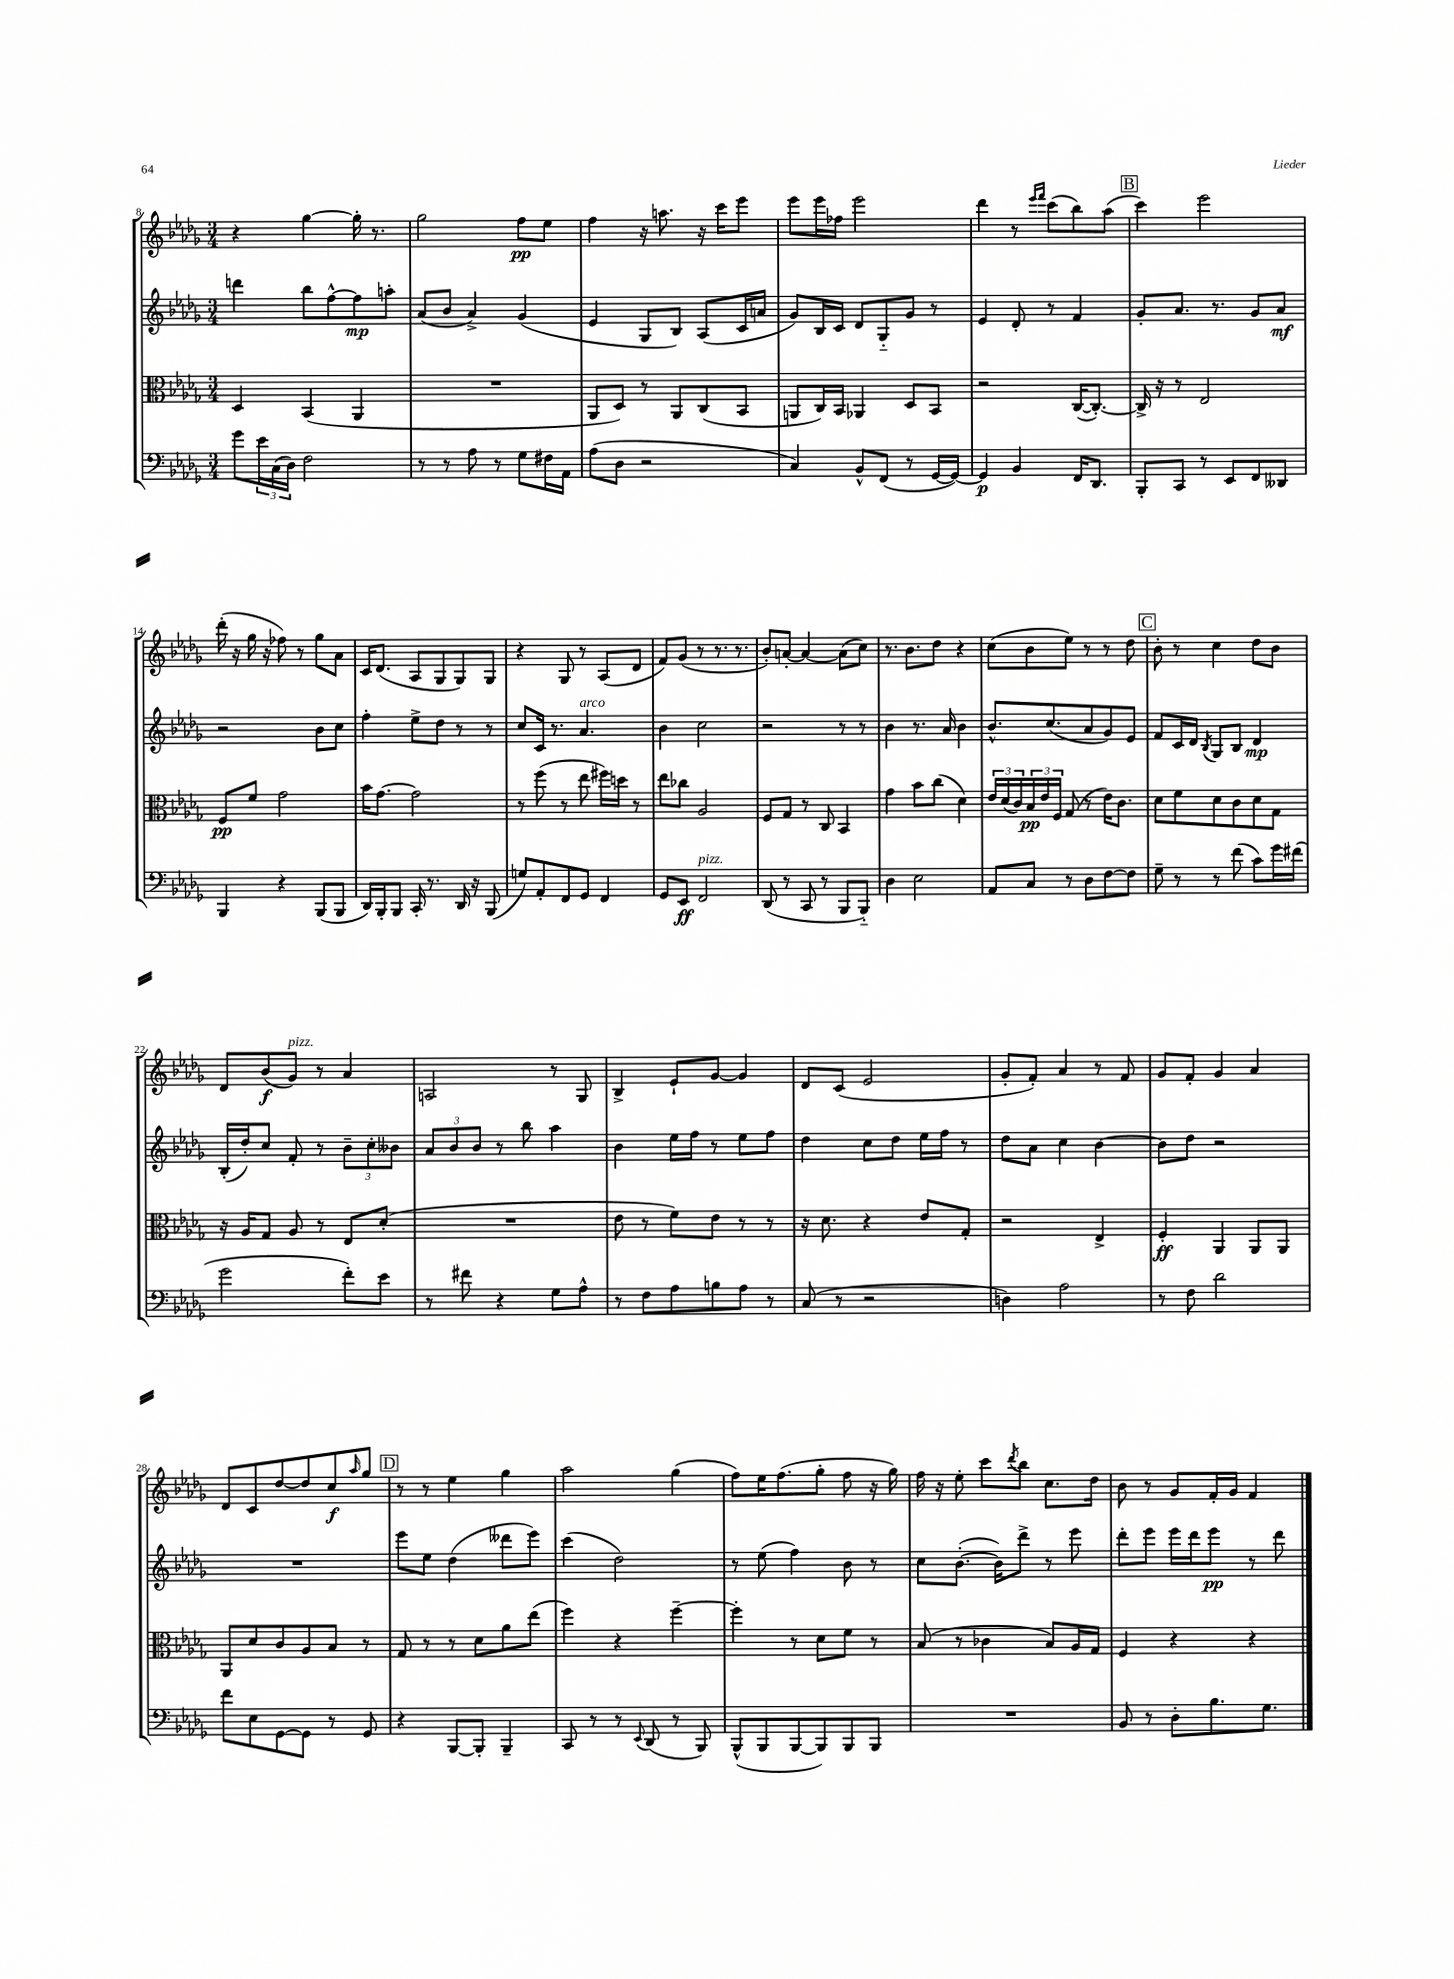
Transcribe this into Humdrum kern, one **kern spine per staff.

**kern	**kern	**kern	**kern
*staff4	*staff3	*staff2	*staff1
*clefF4	*clefC3	*clefG2	*clefG2
*k[b-e-a-d-g-]	*k[b-e-a-d-g-]	*k[b-e-a-d-g-]	*k[b-e-a-d-g-]
*M3/4	*M3/4	*M3/4	*M3/4
8g-	4D-	4ddd	4r
24e-	.	.	.
(24C	.	.	.
24D-)	.	.	.
2F	(4BB-	8bb-	[4gg-
.	.	[8ff^^	.
.	4AA-	8ff]	16gg-']
.	.	.	8.r
.	.	8aa'	.
=	=	=	=
8r	2.r	(8a-	2gg-
8r	.	8b-	.
8A-	.	4a-^)	.
8r	.	.	.
8G-	.	(4g-	8ff
16F#	.	.	8ee-
16AA-	.	.	.
=	=	=	=
(8A-	8AA-	4e-	4ff
8D-	8D-)	.	.
2r	8r	8G-	16r
.	.	.	8.aa
.	8AA-	8B-)	.
.	(8C	(8A-	16r
.	.	.	16ccc
.	8BB-	16c	8eee-
.	.	16a	.
=	=	=	=
4C)	8AA	8g-)	8eee-
.	16C)	16B-	16eee-
.	16BB-	16c	16ff-
8BB-^^	4AA-	8d-	2eee-
(8FF	.	8G-'~	.
8r	8D-	8g-	.
[16GG-	8BB-	8r	.
16GG-_)	.	.	.
=	=	=	=
4GG-]	2r	4e-	4ddd-
4BB-	.	8d-'	8r
.	.	.	16qqeee-
.	.	.	16qqfff
.	.	8r	(8ccc
16FF	([16C	4f	8bb-)
8.DD-	8.C'_)	.	.
.	.	.	(8aa-
=	=	=	=
8BBB-'	16C^]	8g-'	4ccc)
.	16r	.	.
8CC	8r	8.a-	.
8r	2E-	.	2eee-
.	.	8.r	.
8EE-	.	.	.
8FF	.	8g-	.
8DD--	.	8a-	.
=	=	=	=
4BBB-	8F	2r	(16ddd-'
.	.	.	16r
.	8f	.	16gg-
.	.	.	16r
4r	2g-	.	8ff-)
.	.	.	8r
(8BBB-	.	8b-	8gg-
8BBB-	.	8cc	8a-
=	=	=	=
16DD-)	16b-	4ff'	16c
16BBB-'	[8.g-	.	(8.d-
8BBB-	.	.	.
16CC'	2g-]	8ee-^	8A-
8.r	.	.	.
.	.	8dd-	8G-
16DD-	.	8r	8G-)
16r	.	.	.
(8BBB-	.	8r	8G-
=	=	=	=
8G)	8r	8cc	4r
8AA-'	(8ff	16c	.
.	.	8.r	.
8FF	8r	.	8G-
8GG-	8ee-	4.a-	8r
4FF	16ff#)	.	(8A-
.	16dd	.	.
.	8r	.	8d-
=	=	=	=
8GG-	8ee-	4b-	8f)
8EE-	8cc-	.	(8g-
2FF	2A-	2cc	8r
.	.	.	8.r
.	.	.	8.r
=	=	=	=
(8DD-	8F	2r	8b-')
8r	8G-	.	[8a'
8CC	8r	.	4a_
8r	8C	.	.
8BBB-	4BB-	8r	(8a]
8BBB-'~)	.	8r	8cc)
=	=	=	=
4D-	4g-	4b-	8.r
.	.	.	8.b-
2E-	8b-	8.r	.
.	(8cc	.	8dd-
.	.	16a-	.
.	4d-)	4b-	4r
=	=	=	=
8AA-	24e-	8.b-^^	(8cc
.	(24d-	.	.
.	24c)	.	.
8C	24B-	.	8b-
.	24e-	.	.
.	.	(8.cc	.
.	24F	.	.
8r	(8G-	.	8ee-)
8D-	8r	8a-	8r
[8F	16e-)	8g-)	8r
.	8.c	.	.
8F]	.	8e-	8dd-
=	=	=	=
8G-~	8d-	8f	8b-'
8r	8f	16c	8r
.	.	16d-	.
.	.	8qB-	.
8r	8d-	8G-	4cc
(8f	8c	8B-	.
8c)	8d-	4d-	8dd-
16g-	8G-	.	8b-
(16f#	.	.	.
=	=	=	=
2g-	16r	(16B-'	8d-
.	16A-	16dd-')	.
.	8G-	8cc	(8b-
.	8A-	8f'	8g-)
.	8r	8r	8r
8f')	8E-	12b-~	4a-
.	.	12cc'	.
8e-	(8d-'	.	.
.	.	12b--	.
=	=	=	=
8r	2.r	12a-	2A
.	.	12b-	.
8f#	.	.	.
.	.	12b-	.
4r	.	8r	.
.	.	8bb-	.
8G-	.	4aa-	8r
8A-^^	.	.	8G-
=	=	=	=
8r	8e-	4b-	4B-^
8F	8r	.	.
8A-	8f)	16ee-	8e-`
.	.	16ff	.
8B	8e-	8r	[8g-
8A-	8r	8ee-	4g-]
8r	8r	8ff	.
=	=	=	=
(8C	16r	4dd-	8d-
.	8.d-	.	.
8r	.	.	(8c
2r	4r	8cc	2e-
.	.	8dd-	.
.	8e-	16ee-	.
.	.	16ff	.
.	8G-'	8r	.
=	=	=	=
4D)	2r	8dd-	8g-'
.	.	8a-	8f')
2A-	.	4cc	4a-
.	4E-^	[4b-	8r
.	.	.	8f
=	=	=	=
8r	4F'	8b-]	8g-
8F	.	8dd-	8f'
2d-	4AA-	2r	4g-
.	8AA-	.	4a-
.	8AA-	.	.
=	=	=	=
8f	8AA-	2.r	8d-
8E-	8d-	.	8c
[8GG-	8c	.	[8dd-
8GG-]	8A-	.	8dd-]
8r	8B-	.	8cc
.	.	.	16qqaa-
8GG-	8r	.	8gg-
=	=	=	=
4r	8G-	8eee-	8r
.	8r	8ee-	8r
[8BBB-	8r	(4dd-	4ee-
8BBB-']	8d-	.	.
4BBB-~	8a-	8ddd--	4gg-
.	(8ee-	8eee-)	.
=	=	=	=
8CC	4ff)	(4ccc	2aa-
8r	.	.	.
8r	4r	2dd-)	.
8qqEE-	.	.	.
(8DD-	.	.	.
8r	[4ff~	.	(4gg-
8BBB-)	.	.	.
=	=	=	=
(8BBB-^^	4ff']	8r	8ff)
8BBB-	.	(8ee-	16ee-
.	.	.	(8.ff
[8BBB-	8r	4ff)	.
8BBB-])	8d-	.	8gg-'
8BBB-	8f	8b-	8ff
8BBB-	8r	8r	16r
.	.	.	16gg-)
=	=	=	=
2.r	(8B-	8cc	16ff
.	.	.	16r
.	8r	([8.b-'	8ee-'
.	4c-	.	8ccc
.	.	16b-])	.
.	.	.	8qddd-
.	.	8ddd-^	8bb-
.	8B-)	8r	8.cc
.	16A-	8eee-	.
.	16G-	.	16dd-
=	=	=	=
8BB-	4F	8ddd-'	8b-
8r	.	8eee-	8r
8D-'	4r	16eee-	8g-
.	.	16ddd-	.
8.B-	.	8eee-	16f'
.	.	.	16g-
.	4r	8r	4f
8.G-	.	.	.
.	.	8ddd-	.
==	==	==	==
*-	*-	*-	*-
